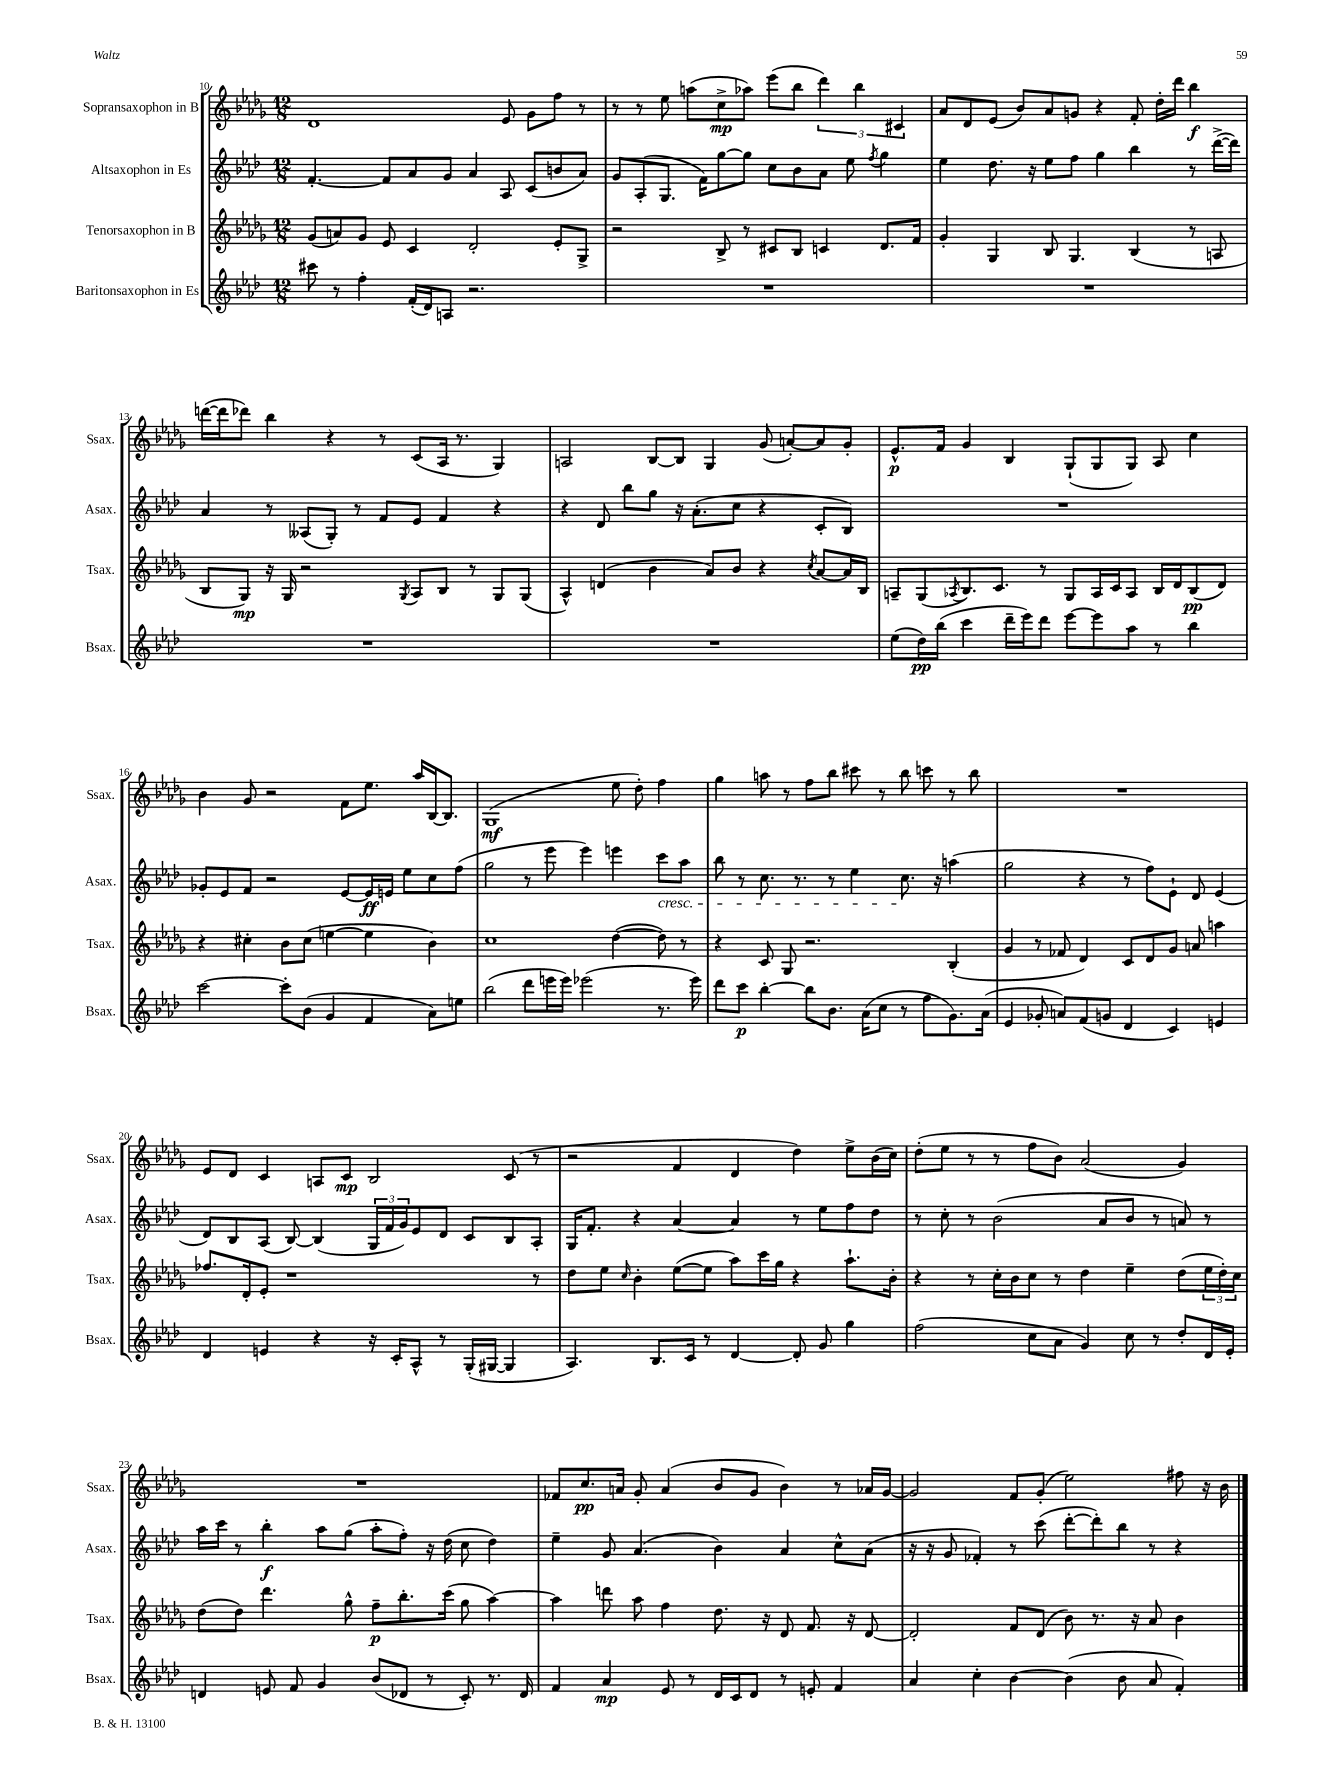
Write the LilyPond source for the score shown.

<<
\new StaffGroup <<
\new Staff = "s0" \with { instrumentName = "Sopransaxophon in B" shortInstrumentName = "Ssax." } {
    \clef treble \key des \major \numericTimeSignature \time 12/8
    des'1 ees'8 ges'8 f''8 r8 |
    r8 r8 ees''8 a''8( c''8->\mp aes''8) ees'''8( bes''8 \tuplet 3/2 { des'''4) bes''4 cis'4 } |
    aes'8 des'8 ees'8( bes'8) aes'8 g'8 r4 f'8-. des''16-. des'''16 bes''4\f |
    d'''16~( d'''16 des'''8) bes''4 r4 r8 c'8( aes16 r8. ges4) |
    a2 bes8~ bes8 ges4 ges'8( a'8~-.) a'8 ges'8-. |
    ees'8.-^\p f'16 ges'4 bes4 ges8-!( ges8 ges8) aes8 c''4 |
    bes'4 ges'8 r2 f'8 ees''8. aes''16 bes16~ bes8. |
    ges1\mf( ees''8 des''8-.) f''4 |
    ges''4 a''8 r8 f''8 bes''8 cis'''8 r8 bes''8 c'''8 r8 bes''8 |
    R1. |
    ees'8 des'8 c'4 a8 c'8\mp bes2 c'8( r8 |
    r2 f'4 des'4 des''4) ees''8-> bes'16( c''16) |
    des''8-.( ees''8 r8 r8 f''8 bes'8) aes'2( ges'4) |
    R1. |
    fes'8 c''8.\pp a'16 ges'8-. a'4( bes'8 ges'8 bes'4) r8 aes'16 ges'16~ |
    ges'2 f'8 ges'8-.( ees''2) fis''8 r16 bes'16 \bar "|." |
}
\new Staff = "s1" \with { instrumentName = "Altsaxophon in Es" shortInstrumentName = "Asax." } {
    \clef treble \key aes \major \numericTimeSignature \time 12/8
    f'4.~-. f'8 aes'8 g'8 aes'4 aes8 c'8( b'8 aes'8) |
    g'8 aes8-.( g8. f'16) g''8~ g''8 c''8 bes'8 aes'8 ees''8 \acciaccatura { f''8 } g''4 |
    ees''4 des''8. r16 ees''8 f''8 g''4 bes''4 r8 des'''16~->( des'''16) |
    aes'4 r8 aeses8( g8-.) r8 f'8 ees'8 f'4 r4 |
    r4 des'8 bes''8 g''8 r16 aes'8.-.( c''8 r4 c'8-. bes8) |
    R1. |
    ges'8-. ees'8 f'8 r2 ees'8~ ees'16\ff e'16 ees''8 c''8 f''8( |
    g''2 r8 ees'''8 ees'''4) e'''4 c'''8\cresc aes''8 |
    bes''8 r8 c''8. r8. r8 ees''4 c''8.\! r16 a''4( |
    g''2 r4 r8 f''8) ees'8-! des'8 ees'4( |
    des'8) bes8 aes8( bes8~) bes4( \tuplet 3/2 { g16 f'16 g'16) } ees'8 des'8 c'8 bes8 aes8-. |
    g16 f'8.-. r4 aes'4~ aes'4 r8 ees''8 f''8 des''8 |
    r8 c''8-. r8 bes'2( aes'8 bes'8 r8 a'8) r8 |
    aes''16 c'''16 r8 bes''4-.\f aes''8 g''8( aes''8-. f''8-.) r16 des''16( c''8 des''4) |
    ees''4-- g'8 aes'4.( bes'4) aes'4 c''8-^ aes'8( |
    r16 r16 g'8 fes'4-.) r8 c'''8( des'''8~-. des'''8-.) bes''8 r8 r4 \bar "|." |
}
\new Staff = "s2" \with { instrumentName = "Tenorsaxophon in B" shortInstrumentName = "Tsax." } {
    \clef treble \key des \major \numericTimeSignature \time 12/8
    ges'8( a'8) ges'8 ees'8 c'4 des'2-. ees'8-. ges8-> |
    r2 bes8-> r8 cis'8 bes8 c'4 des'8. f'16 |
    ges'4-. ges4 bes8 ges4. bes4( r8 a8 |
    bes8 ges8\mp) r16 ges16 r2 \acciaccatura { ges8 } aes8 bes8 r8 ges8 ges8( |
    aes4-^) d'4( bes'4 aes'8) bes'8 r4 \acciaccatura { c''8 } aes'8~ aes'16 bes16 |
    a8-- ges8( \acciaccatura { aes8 } bes8.) c'8. r8 ges8 aes16 c'16 aes8 bes16 des'16 bes8\pp( des'8) |
    r4 cis''4-. bes'8 cis''8( e''4~ e''4 bes'4) |
    c''1 des''4~( des''8) r8 |
    r4 c'8 ges8 r2. bes4-.( |
    ges'4 r8 fes'8 des'4) c'8 des'8 ges'8 a'8 a''4 |
    fes''8. des'16-. ees'8-. r1 r8 |
    des''8 ees''8 \grace { c''16 } bes'4-. ees''8~( ees''8 aes''8) c'''16 ges''16 r4 aes''8.-! bes'16-. |
    r4 r8 c''16-. bes'16 c''8 r8 des''4 ees''4-- des''8( \tuplet 3/2 { ees''16 des''16-.) c''16 } |
    des''8( des''8) des'''4. ges''8-^ f''8--\p bes''8.-. c'''16( ges''8 aes''4~) |
    aes''4 d'''8 aes''8 f''4 des''8. r16 des'8 f'8. r16 des'8~ |
    des'2-. f'8 des'8( bes'8) r8. r16 aes'8 bes'4 \bar "|." |
}
\new Staff = "s3" \with { instrumentName = "Baritonsaxophon in Es" shortInstrumentName = "Bsax." } {
    \clef treble \key aes \major \numericTimeSignature \time 12/8
    cis'''8 r8 f''4-. f'16-.( des'16) a8 r2. |
    R1. |
    R1. |
    R1. |
    R1. |
    ees''8( des''16\pp) bes''16( c'''4 des'''16-- ees'''16) des'''8 ees'''8~ ees'''8 aes''8 r8 bes''4 |
    c'''2~ c'''8-. bes'8( g'4 f'4 aes'8) e''8 |
    bes''2( des'''8 e'''16 e'''16) ees'''2( r8. ees'''16) |
    des'''8 c'''8\p bes''4~-. bes''8 bes'8. aes'16( c''8 r8 f''8 g'8.) aes'16( |
    ees'4 ges'8-. a'8) f'8( g'8 des'4 c'4) e'4 |
    des'4 e'4 r4 r16 c'16-. aes8-^ r8 g16-.( gis16~ gis4 |
    aes4.) bes8. c'16 r8 des'4~ des'8-. g'8 g''4 |
    f''2( c''8 aes'8 g'4) c''8 r8 des''8-. des'16 ees'16-. |
    d'4 e'8 f'8 g'4 bes'8( des'8 r8 c'8-.) r8. des'16 |
    f'4 aes'4\mp ees'8 r8 des'16 c'16 des'8 r8 e'8-. f'4 |
    aes'4 c''4-. bes'4~ bes'4( bes'8 aes'8 f'4-.) \bar "|." |
}
>>
>>
\layout { \context { \Score currentBarNumber = #10 } }
